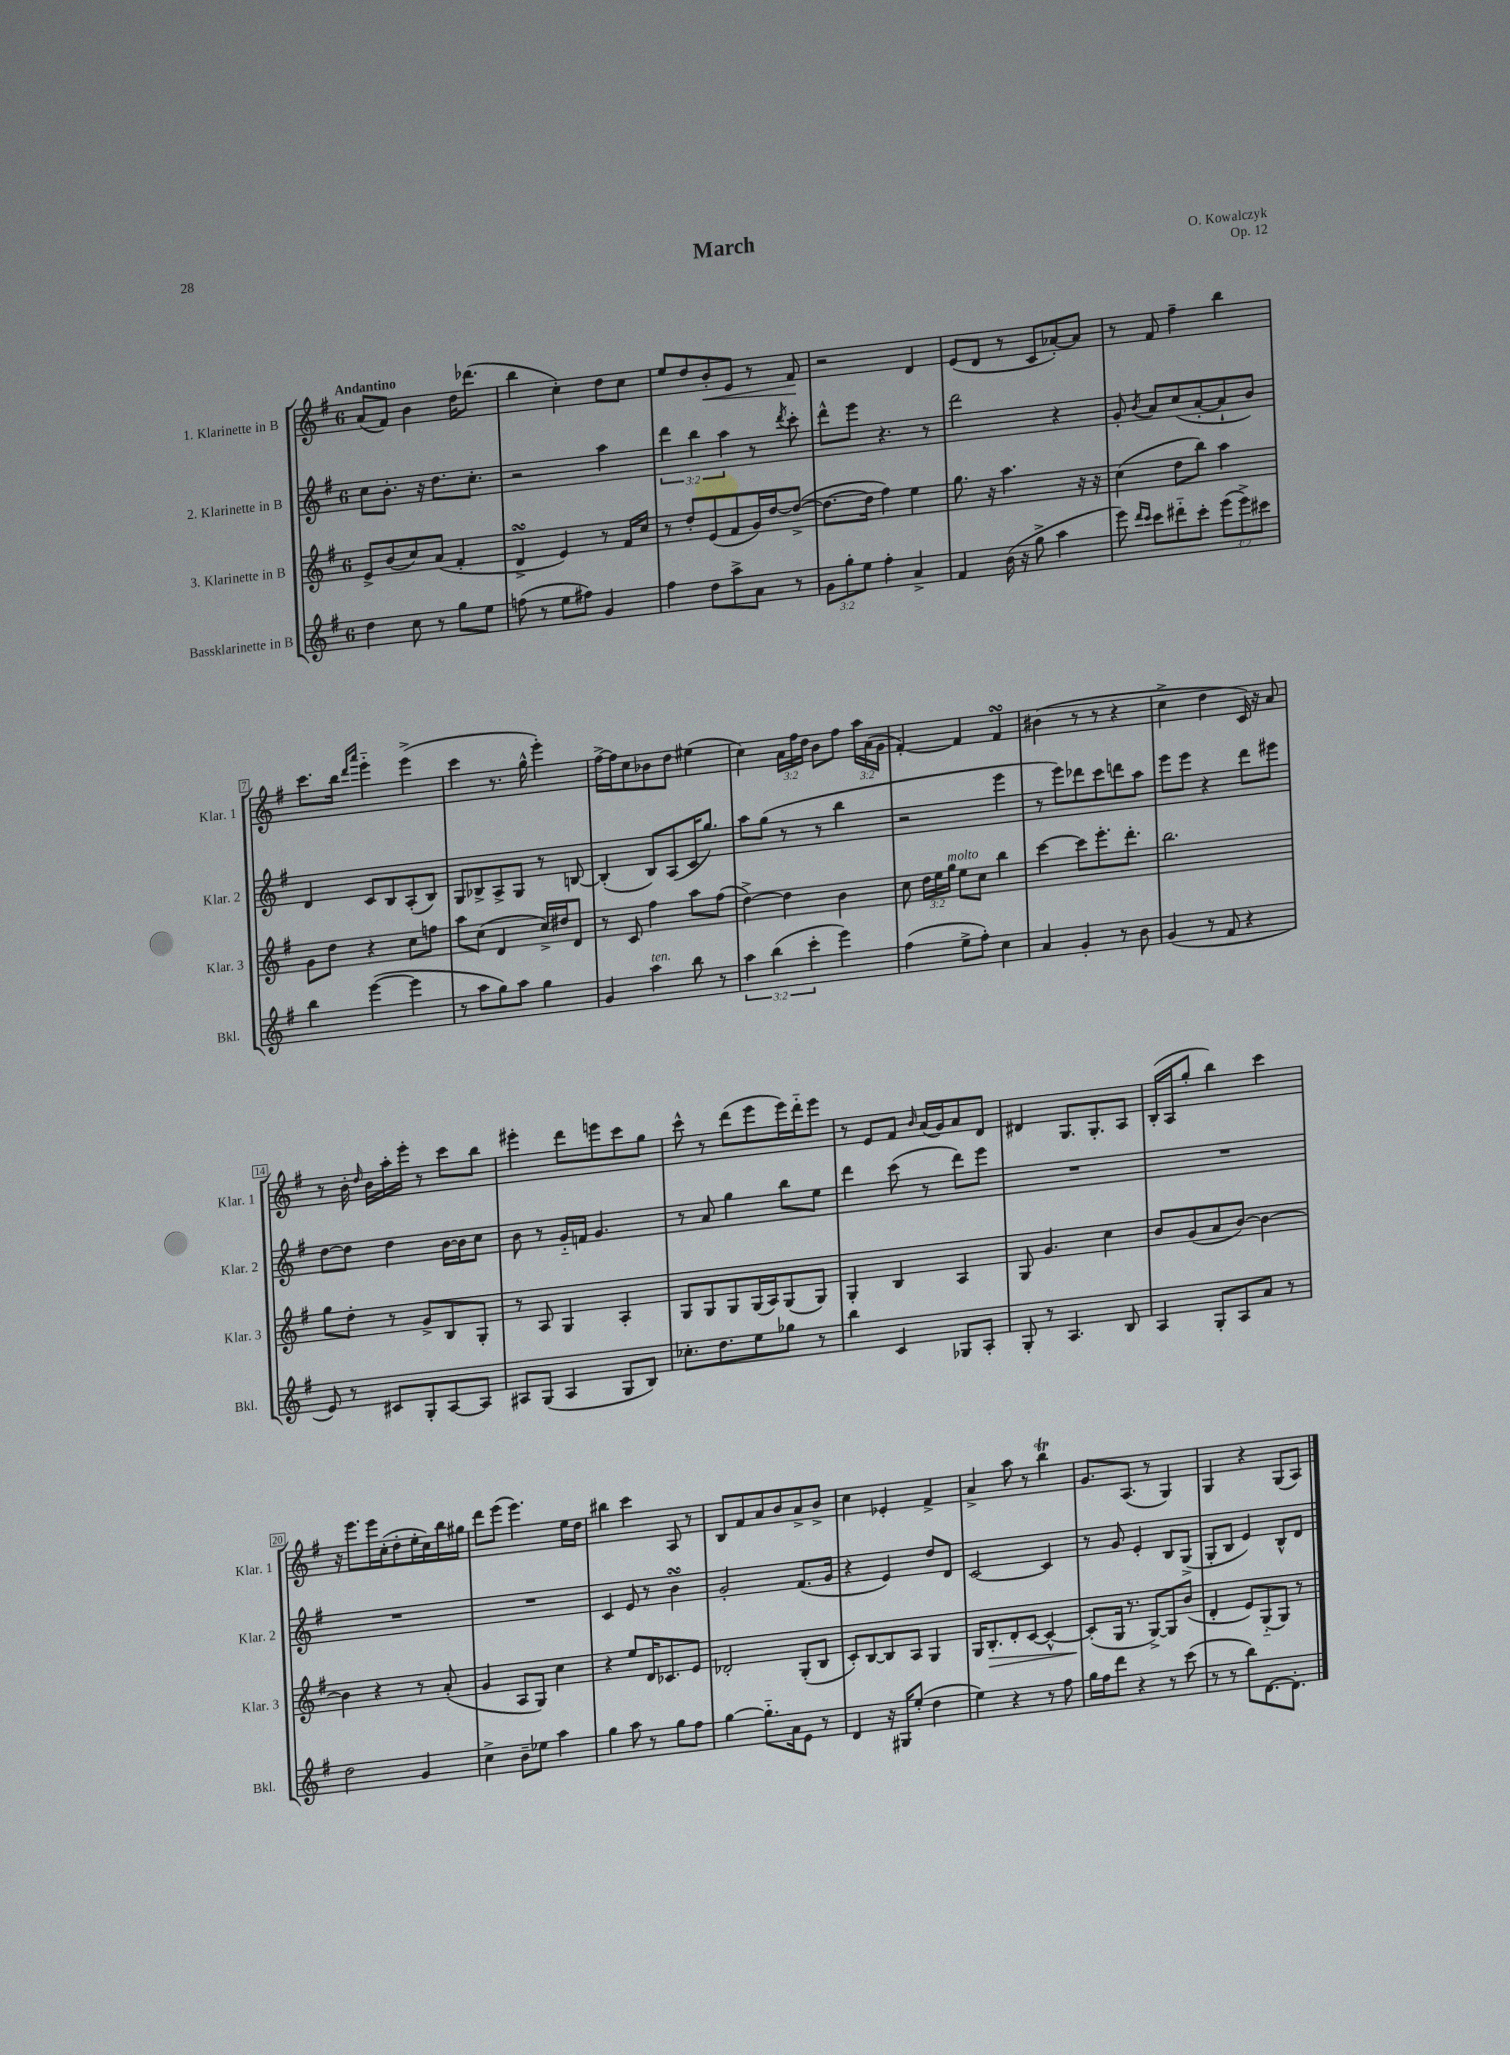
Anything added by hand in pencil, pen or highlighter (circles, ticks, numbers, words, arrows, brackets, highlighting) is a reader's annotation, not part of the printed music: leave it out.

**kern	**kern	**kern	**kern
*staff4	*staff3	*staff2	*staff1
*clefG2	*clefG2	*clefG2	*clefG2
*k[f#]	*k[f#]	*k[f#]	*k[f#]
*M6/8	*M6/8	*M6/8	*M6/8
4dd	8e^	8cc	(8a
.	(8b	8.b'	8f#)
8cc	8cc)	.	4b
.	.	16r	.
8r	(8a	8.dd	.
8gg	4f#'	.	16dd
.	.	8.cc'	(8.ddd-
8ee	.	.	.
=	=	=	=
(8ff	4d^	2r	4bb
8r	.	.	.
8ee	4e)	.	4cc')
8ff#)	.	.	.
4g	8r	4aa	8dd
.	16f#	.	8cc
.	16cc	.	.
=	=	=	=
4ff#	8r	6ddd	8ee
.	8dd'	.	8dd
.	.	6bb	.
8dd	(8e	.	8b'
.	.	6aa	.
8aa^	8f#	.	8e
8a	16g)	8r	8r
.	[16dd	.	.
.	.	8qddd	.
8r	(8dd^_	8ccc'	8f#
=	=	=	=
12g	8.dd_	8ddd^^	2r
12gg'	.	.	.
.	.	8eee	.
12ee	.	.	.
.	16dd]	.	.
4ff#'	4ff#)	4.r	.
4a^	4ee	.	4d
.	.	8r	.
=	=	=	=
4f#	8.gg	2ddd	(8e
.	.	.	8d
.	16r	.	.
(16b	4.aa	.	8r
16r	.	.	.
8gg^	.	.	8c
4aa	.	4r	[8a-')
.	16r	.	8a-]
.	16r	.	.
=	=	=	=
8eee)	(4cc	8g'	8r
16qqddd	.	.	.
16qqccc	.	8qb	.
8ccc	.	8a	8f#
8ddd#'~	8dd	(8cc	4ff#~
8ccc'	8bb)	[8a'	.
(12eee	4aa	8a`]	4bb
12eee^)	.	.	.
.	.	8b)	.
12ccc#	.	.	.
=	=	=	=
4bb	8g	4d	8.ccc
.	8dd	.	.
.	.	.	16bb
.	.	.	16qqddd
.	.	.	16qqaaa
([4eee	4r	8c	4eee'~
.	.	8B	.
4eee]	8cc	(8A'	(4eee^
.	8ff	8B)	.
=	=	=	=
8r	8aa	8G	4ccc
8aa	(8cc	8B-^	.
8gg)	4d	8A^	8.r
8aa	.	8G	.
.	.	.	16gg^^
4gg	16cc^)	8r	4eee')
.	16dd#	.	.
.	8d	[8B	.
=	=	=	=
4g	8r	(4B']	[16ff#^
.	.	.	16ff#]
.	8c	.	8cc
4aa	4ff#	8B)	8b-
.	.	(8A	8dd
8bb	8aa	16c	(4ee#
.	.	8.gg)	.
8r	(8ff#	.	.
=	=	=	=
6aa	[4dd^)	8aa	4cc)
.	.	(8gg	.
(6bb	.	.	.
.	4dd]	8r	24a
.	.	.	24ff#
6ccc'	.	.	24dd
.	.	8r	8b
4eee)	4b	4bb	8ff#
.	.	.	24aa
.	.	.	(24a
.	.	.	24g
=	=	=	=
(4ff#	8cc	2r	[4f#')
.	24dd	.	.
.	24ee	.	.
.	24gg	.	.
8ee^	8ee	.	4f#]
8ff#')	8cc	.	.
4cc	4bb	4eee	4f#
=	=	=	=
4a	[4ccc	8r	(4b#
.	.	8eee)	.
4g'	8ccc]	8ddd-	8r
.	8.eee'	8ccc	8r
8r	.	8ddd	4r
.	8.ddd'	.	.
8b	.	8aa	.
=	=	=	=
(4g	2.bb	8eee	4cc^
.	.	8eee	.
8r	.	4r	4dd
8f#	.	.	.
4r	.	8ddd	16c)
.	.	.	16r
.	.	8eee#	8a
=	=	=	=
8e)	8gg	[8dd	8r
8r	8dd'	8dd]	16b'
.	.	.	16qqdd
.	.	.	16b
8c#	8r	4dd	16aa'
.	.	.	16eee'
8G'	8g^	.	8r
[8A	8B	[16b	8ccc
.	.	16b]	.
8A]	8G'	8cc	8bb
=	=	=	=
8A#	8r	8b	4eee#'
(8G	8A	8r	.
4A#	4G	16g'~	8ddd
.	.	16f	.
.	.	4.g	8eee
8G	4A'	.	8ccc
8B)	.	.	8gg
=	=	=	=
8.cc-'	8G	8r	8ccc^^
.	8G	8a	8r
8.dd	.	.	.
.	8G	4gg	(8ddd
8ee	(16G	.	8eee
.	16A)	.	.
8gg-	(8G	8bb	16eee)
.	.	.	16ddd'~
8r	8G)	8ee	8eee
=	=	=	=
4bb	4G'	4ddd	8r
.	.	.	8e
4c	4B	(8ccc	8f#
.	.	.	16qqb
.	.	8r	(16a
.	.	.	16g)
8G-	4A	8ddd)	8a
8A'	.	8eee	8d
=	=	=	=
8G'	8G	2.r	4d#
8r	4.g	.	.
4.A	.	.	8.G
.	.	.	8.G'
.	4cc	.	.
8B	.	.	8A
=	=	=	=
4A	8b	2.r	(16B'
.	.	.	16A
.	(8g	.	8gg'
8G'	8a	.	4bb)
8A	[8b)	.	.
8a	4b_	.	4ccc
8r	.	.	.
=	=	=	=
2dd	4b]	2.r	16r
.	.	.	8.eee
.	4r	.	16eee
.	.	.	(16cc'
.	.	.	8dd'
4g	8r	.	16ee'
.	.	.	16cc)
.	(8a'	.	16bb
.	.	.	16gg#
=	=	=	=
4cc^	4g	2.r	8ddd
.	.	.	(8eee
8b~	8A	.	4.eee)
8ee-	8G)	.	.
4aa	4cc	.	.
.	.	.	16ee
.	.	.	16dd
=	=	=	=
4gg	4r	4c	4bb#
8aa	8ee	8e	4ccc
8r	16d	8r	.
.	8.c-	.	.
8gg	.	4b	8A
8ff#	8e	.	8r
=	=	=	=
[4gg	2d-'	2g'	8B
.	.	.	8f#
8.gg'~]	.	.	8a
.	.	.	8b
16a	.	.	.
8e	(8G'	(8.f#	8a^
8r	8B	.	8b^
.	.	16g	.
=	=	=	=
4d	8c')	4r	4cc
.	[8B	.	.
16r	8B]	4e)	4e-'
16G#	.	.	.
(8ee'	8A	.	.
4dd	4G	8dd	4f#^
.	.	8d	.
=	=	=	=
4ee)	16G	[2c	4a^
.	8.B'	.	.
4r	8d'	.	8aa
.	[8c	.	8r
8r	4c^^_	4c]	4bb
8ff#	.	.	.
=	=	=	=
16gg	(8c']	8r	8.g
16ff#	.	.	.
8ddd	16G	8g	.
.	8.r	.	(8.A
4r	.	4e'	.
.	[8G^)	.	8r
8r	8G]	8B	4G)
(8ccc	(8b	(8G^	.
=	=	=	=
8r	4d'	8G'	4G
8r	.	8B	.
8bb)	8e)	4e)	4r
[8.d	(8G'~	.	.
.	8G)	8B^^	(8G
8.d']	.	.	.
.	8r	8d	8A)
==	==	==	==
*-	*-	*-	*-
